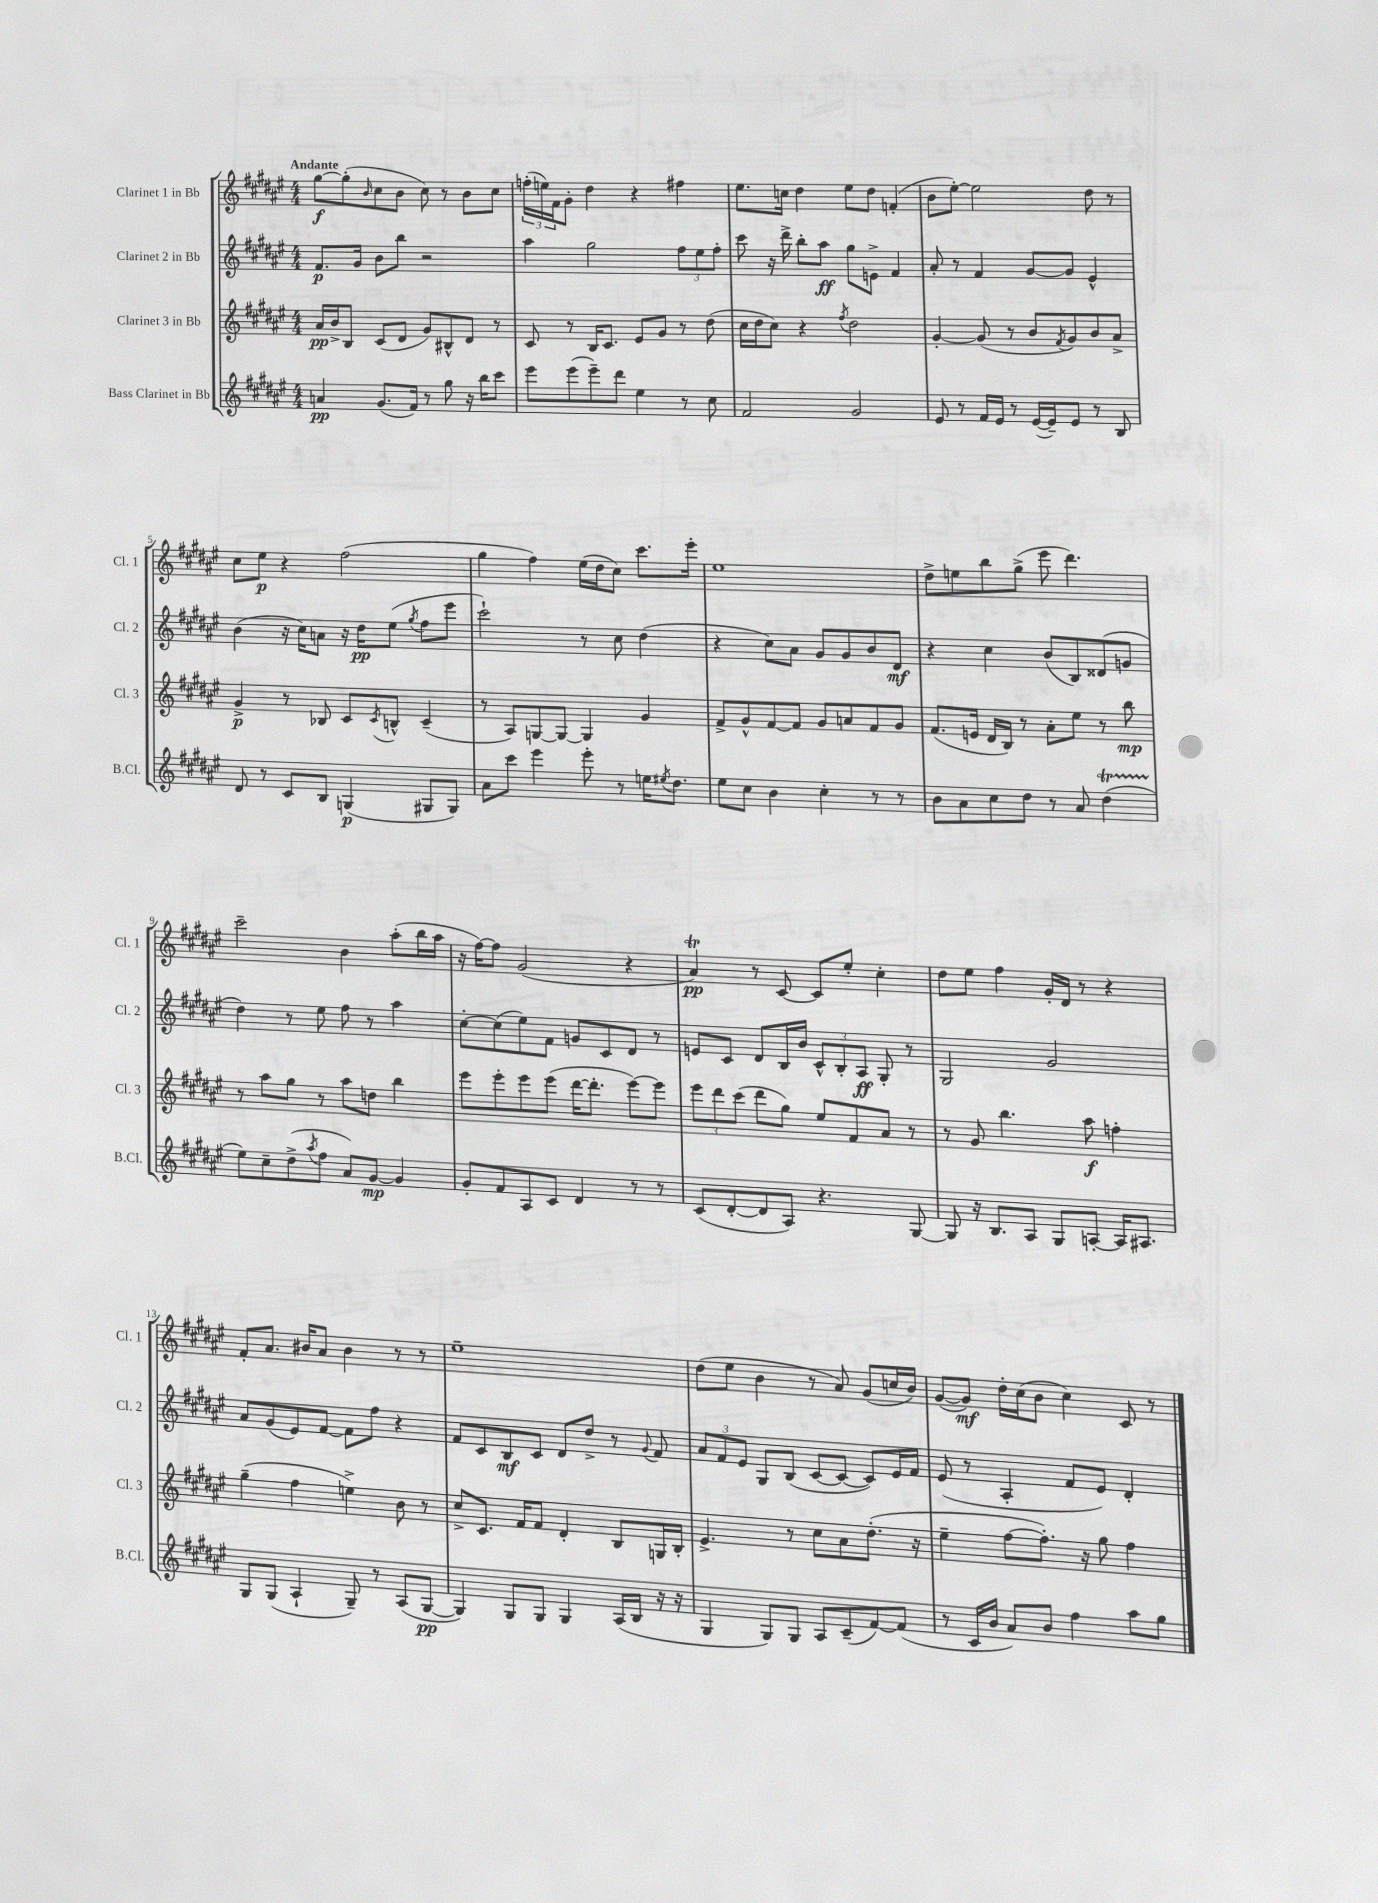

**kern	**dynam	**kern	**dynam	**kern	**dynam	**kern	**dynam
*part4	*part4	*part3	*part3	*part2	*part2	*part1	*part1
*staff4	*staff4	*staff3	*staff3	*staff2	*staff2	*staff1	*staff1
*I"Bass Clarinet in Bb	*	*I"Clarinet 3 in Bb	*	*I"Clarinet 2 in Bb	*	*I"Clarinet 1 in Bb	*
*I'B.Cl.	*	*I'Cl. 3	*	*I'Cl. 2	*	*I'Cl. 1	*
*clefG2	*	*clefG2	*	*clefG2	*	*clefG2	*
*k[f#c#g#d#a#e#]	*	*k[f#c#g#d#a#e#]	*	*k[f#c#g#d#a#e#]	*	*k[f#c#g#d#a#e#]	*
*M4/4	*	*M4/4	*	*M4/4	*	*M4/4	*
=1	=1	=1	=1	=1	=1	=1	=1
!	!	!	!	!	!	!LO:TX:a:B:t=Andante	!
4an/	pp	16a#/LL	pp	8.f#/L	p	[8gg#\L	f
.	.	16b^/J	.	.	.	.	.
.	.	8B/J	.	.	.	(8gg#'\]	.
.	.	.	.	16g#/Jk	.	.	.
.	.	.	.	.	.	16qqb/	.
(8.g#/L	.	(8c#/L	.	8b\L	.	8cc#\	.
.	.	8d#/J	.	8bb\J	.	8b\J	.
16f#/Jk)	.	.	.	.	.	.	.
8r	.	8g#/L)	.	2r	.	8cc#\)	.
8gg#\	.	8B#X^^/	.	.	.	8r	.
16r	.	8d#/J	.	.	.	8b\L	.
16bb\KL	.	.	.	.	.	.	.
8ccc#\J	.	8r	.	.	.	8cc#\J	.
=2	=2	=2	=2	=2	=2	=2	=2
8eee#\L	.	8c#/	.	4aa#\	.	(24ffn'\LL	.
.	.	.	.	.	.	24een\)	.
.	.	.	.	.	.	24f#\J	.
(8eee#\	.	8r	.	.	.	8g#'\J	.
8eee#~\)	.	16B/KL	.	2gg#\	.	4dd#\	.
.	.	8.c#/J	.	.	.	.	.
8ddd#\J	.	.	.	.	.	.	.
4ee#\	.	8e#/L	.	.	.	4r	.
.	.	8g#/J	.	.	.	.	.
8r	.	8r	.	12ff#\L	.	4ff#X\	.
.	.	.	.	12ee#\	.	.	.
8cc#\	.	(8dd#\	.	.	.	.	.
.	.	.	.	12ff#'\J	.	.	.
=3	=3	=3	=3	=3	=3	=3	=3
2f#/	.	16cc#\LL	.	8ccc#\	.	8.ee#\L	.
.	.	16dd#\J	.	.	.	.	.
.	.	8cc#\J)	.	16r	.	.	.
.	.	.	.	16ddd#^\	.	16ccn\Jk	.
.	.	4r	.	8bb'\L	.	4dd#\	.
.	.	.	.	8aa#\J	ff	.	.
.	.	8qff#/	.	.	.	.	.
2g#/	.	2dd#\	.	8gg#\L	.	8ee#\L	.
.	.	.	.	8en^\J	.	8dd#\J	.
.	.	.	.	4f#/	.	(4fn'/	.
=4	=4	=4	=4	=4	=4	=4	=4
8e#/	.	[4g#'/	.	8a#'/	.	8b\L	.
8r	.	.	.	8r	.	[8ee#'\J)	.
16f#/LL	.	(8g#/]	.	4f#/	.	2ee#\]	.
16e#/JJ	.	.	.	.	.	.	.
8r	.	8r	.	.	.	.	.
([16e#/LL	.	8b/L	.	[8g#/L	.	.	.
16e#~/J])	.	.	.	.	.	.	.
.	.	8qf#/	.	.	.	.	.
8e#/J	.	8g#/)	.	8g#/J]	.	.	.
8r	.	8b/	.	4e#^^/	.	8dd#\	.
8B/	.	8a#^/J	.	.	.	8r	.
!!LO:LB:g=z
=5	=5	=5	=5	=5	=5	=5	=5
8d#/	.	4g#^/	p	(4b\	.	8cc#\L	.
8r	.	.	.	.	.	8ee#\J	p
8c#/L	.	8r	.	16r	.	4r	.
.	.	.	.	16cc#\KL)	.	.	.
8B/J	.	8B-X/	.	8an\J	.	.	.
(4Gn/	p	8c#/L	.	16r	.	(2ff#\	.
.	.	.	.	16dd#\KL	pp	.	.
.	.	8qc#/	.	.	.	.	.
.	.	8Bn^^/J	.	(8ee#\J	.	.	.
.	.	.	.	8qgg#/	.	.	.
8G#X/L	.	(4c#~/	.	8ff#\L	.	.	.
8G#/J)	.	.	.	8eee#\J	.	.	.
=6	=6	=6	=6	=6	=6	=6	=6
8a#\L	.	8r	.	2ccc#`\)	.	4gg#\	.
8ccc#\J	.	8A#/L)	.	.	.	.	.
4eee#\	.	[8Gn/	.	.	.	4ff#\)	.
.	.	8G/J_	.	.	.	.	.
8eee#'\	.	4G/]	.	8r	.	(16ee#\LL	.
.	.	.	.	.	.	16dd#\J	.
8r	.	.	.	8cc#\	.	8cc#\J)	.
16een\KL	.	4g#/	.	(4dd#\	.	8.ccc#\L	.
8qee#X/	.	.	.	.	.	.	.
8.dd#\J	.	.	.	.	.	.	.
.	.	.	.	.	.	16eee#'\Jk	.
=7	=7	=7	=7	=7	=7	=7	=7
8ee#\L	.	8f#^/L	.	4r	.	1ee#	.
8cc#\J	.	8g#^^/	.	.	.	.	.
4b\	.	[8f#/	.	8cc#\L)	.	.	.
.	.	8f#/J]	.	8a#\J	.	.	.
4cc#'\	.	8g#/L	.	8g#/L	.	.	.
.	.	8an/	.	8g#/	.	.	.
8r	.	8f#/	.	8b/	.	.	.
8r	.	8g#/J	.	8d#/J	mf	.	.
=8	=8	=8	=8	=8	=8	=8	=8
8b\L	.	(8.f#/L	.	4r	.	8dd#^\L	.
8a#\	.	.	.	.	.	8een\	.
.	.	16en/Jk	.	.	.	.	.
8cc#\	.	16d#/LL	.	4cc#\	.	8bb\	.
.	.	16B/JJ)	.	.	.	.	.
8dd#\J	.	8r	.	.	.	(8gg#^\J	.
8r	.	8a#'\L	.	(8b/L	.	8eee#\	.
8a#/	.	8ee#\J	.	8B/)	.	4.ddd#\)	.
(4dd#T\	.	8r	.	(8d##X/	.	.	.
.	.	8bb\	mp	8gn/J	.	.	.
!!LO:LB:g=z
=9	=9	=9	=9	=9	=9	=9	=9
8ee#\L)	.	8r	.	4dd#\)	.	2ccc#~\	.
8cc#~\	.	8aa#\L	.	.	.	.	.
(8dd#^\	.	8gg#\J	.	8r	.	.	.
8qaa#/	.	.	.	.	.	.	.
8ff#\J	.	8r	.	8ee#\	.	.	.
8a#/L)	.	8aa#\L	.	8ff#\	.	4b\	.
[8g#/J	mp	8ddn\J	.	8r	.	.	.
4g#/]	.	4bb\	.	4aa#\	.	(8aa#'\L	.
.	.	.	.	.	.	16bb\L	.
.	.	.	.	.	.	16aa#\JJ	.
=10	=10	=10	=10	=10	=10	=10	=10
8g#'/L	.	8eee#\L	.	[8cc#'\L	.	16r	.
.	.	.	.	.	.	[16ff#\KL)	.
8f#/	.	8eee#'\	.	(8cc#\]	.	8ff#\J]	.
8A#/	.	8eee#\	.	8ee#\)	.	(2g#/	.
8c#/J	.	(8eee#\J	.	8f#\J	.	.	.
4d#/	.	[16ddd#\KL	.	8gn/L	.	.	.
.	.	8.ddd#'\J]	.	.	.	.	.
.	.	.	.	8c#/	.	.	.
8r	.	[8eee#\L)	.	8d#/J	.	4r	.
8r	.	8eee#\J]	.	8r	.	.	.
=11	=11	=11	=11	=11	=11	=11	=11
(8c#/L	.	12eee#\L	.	8en/L	.	4a#t/)	pp
.	.	12ddd#\	.	.	.	.	.
[8d#'/	.	.	.	8c#/J	.	.	.
.	.	(12ccc#\J	.	.	.	.	.
8d#/]	.	8ddd#\L	.	8d#/L	.	8r	.
8A#/J)	.	8gg#\J)	.	16B/L	.	[8c#/	.
.	.	.	.	16b/JJ	.	.	.
4.r	.	8ee#/L	.	12c#^^/L	.	8c#/L]	.
.	.	.	.	12B'/	.	.	.
.	.	8f#/	.	.	.	8ee#'/J	.
.	.	.	.	12A#/J	ff	.	.
.	.	8a#/J	.	8G#'/	.	4cc#'\	.
[8G#/	.	8r	.	8r	.	.	.
=12	=12	=12	=12	=12	=12	=12	=12
8G#/]	.	8r	.	2G#/	.	8dd#\L	.
16r	.	8g#/	.	.	.	8ee#\J	.
8.B/L	.	.	.	.	.	.	.
.	.	4.bb\	.	.	.	4ff#\	.
8A#/J	.	.	.	.	.	.	.
8G#/L	.	.	.	2g#/	.	16g#'/LL	.
.	.	.	.	.	.	16d#/JJ	.
[8An'/J	.	8aa#\	f	.	.	8r	.
16A/KL]	.	4ffn'\	.	.	.	4r	.
8.A#X/J	.	.	.	.	.	.	.
!!LO:LB:g=z
=13	=13	=13	=13	=13	=13	=13	=13
8G#/L	.	(4gg#~\	.	8a#/L	.	8f#'/L	.
(8G#/J	.	.	.	(8g#/	.	8.a#/J	.
4A#`/	.	4ff#\	.	8e#/)	.	.	.
.	.	.	.	.	.	16b#X/KL	.
.	.	.	.	[8f#/J	.	8a#/J	.
8G#~/)	.	4een^\)	.	8f#\L]	.	4b#\	.
8r	.	.	.	8ff#\J	.	.	.
(8A#/L	.	8b\	.	4r	.	8r	.
[8G#/J	pp	8r	.	.	.	8r	.
=14	=14	=14	=14	=14	=14	=14	=14
4G#/])	.	8cc#^/L	.	8f#/L	.	1ee#~	.
.	.	8.c#/J	.	8c#/	.	.	.
8G#/L	.	.	.	8B/	mf	.	.
.	.	16f#/KL	.	.	.	.	.
8G#/J	.	8f#/J	.	8c#/J	.	.	.
4G#/	.	4d#'/	.	8d#/L	.	.	.
.	.	.	.	8dd#^/J	.	.	.
(16A#/LL	.	8B/L	.	8r	.	.	.
16B/JJ	.	.	.	.	.	.	.
.	.	.	.	8qqg#/	.	.	.
16r	.	16Gn/L	.	8f#/	.	.	.
16r	.	16B'/JJ	.	.	.	.	.
=15	=15	=15	=15	=15	=15	=15	=15
4G#/	.	4.e#^/	.	12a#/L	.	(8dd#\L	.
.	.	.	.	12f#/	.	.	.
.	.	.	.	.	.	8ee#\J	.
.	.	.	.	12e#/J	.	.	.
8G#/L)	.	.	.	8G#/L	.	4b\	.
8G#/J	.	8r	.	(8B/J	.	.	.
8A#/L	.	8cc#\L	.	[8c#/L	.	8r	.
(8c#~/	.	8a#\	.	8c#/J_	.	8a#/)	.
[8f#/)	.	(8.dd#'\J	.	8c#/L])	.	(8g#/L	.
(8f#/J]	.	.	.	16e#/L	.	16ccn/L	.
.	.	16r	.	16f#/JJ	.	16b/JJ)	.
=16	=16	=16	=16	=16	=16	=16	=16
8r	.	4ee#~\	.	(8e#/	.	([8g#/L	.
16c#/LL	.	.	.	8r	.	8g#/J])	mf
16b/JJ	.	.	.	.	.	.	.
8a#/L)	.	[8ff#\L	.	4A#'/	.	16dd#'\LL	.
.	.	.	.	.	.	(16cc#\J	.
8b/J	.	8.ff#'\J])	.	.	.	8b\J	.
4ff#\	.	.	.	8f#/L	.	4cc#\)	.
.	.	16r	.	.	.	.	.
.	.	8gg#\	.	8e#/J)	.	.	.
8aa#\L	.	4ff#\	.	4d#'/	.	8c#/	.
8gg#\J	.	.	.	.	.	8r	.
==	==	==	==	==	==	==	==
*-	*-	*-	*-	*-	*-	*-	*-
